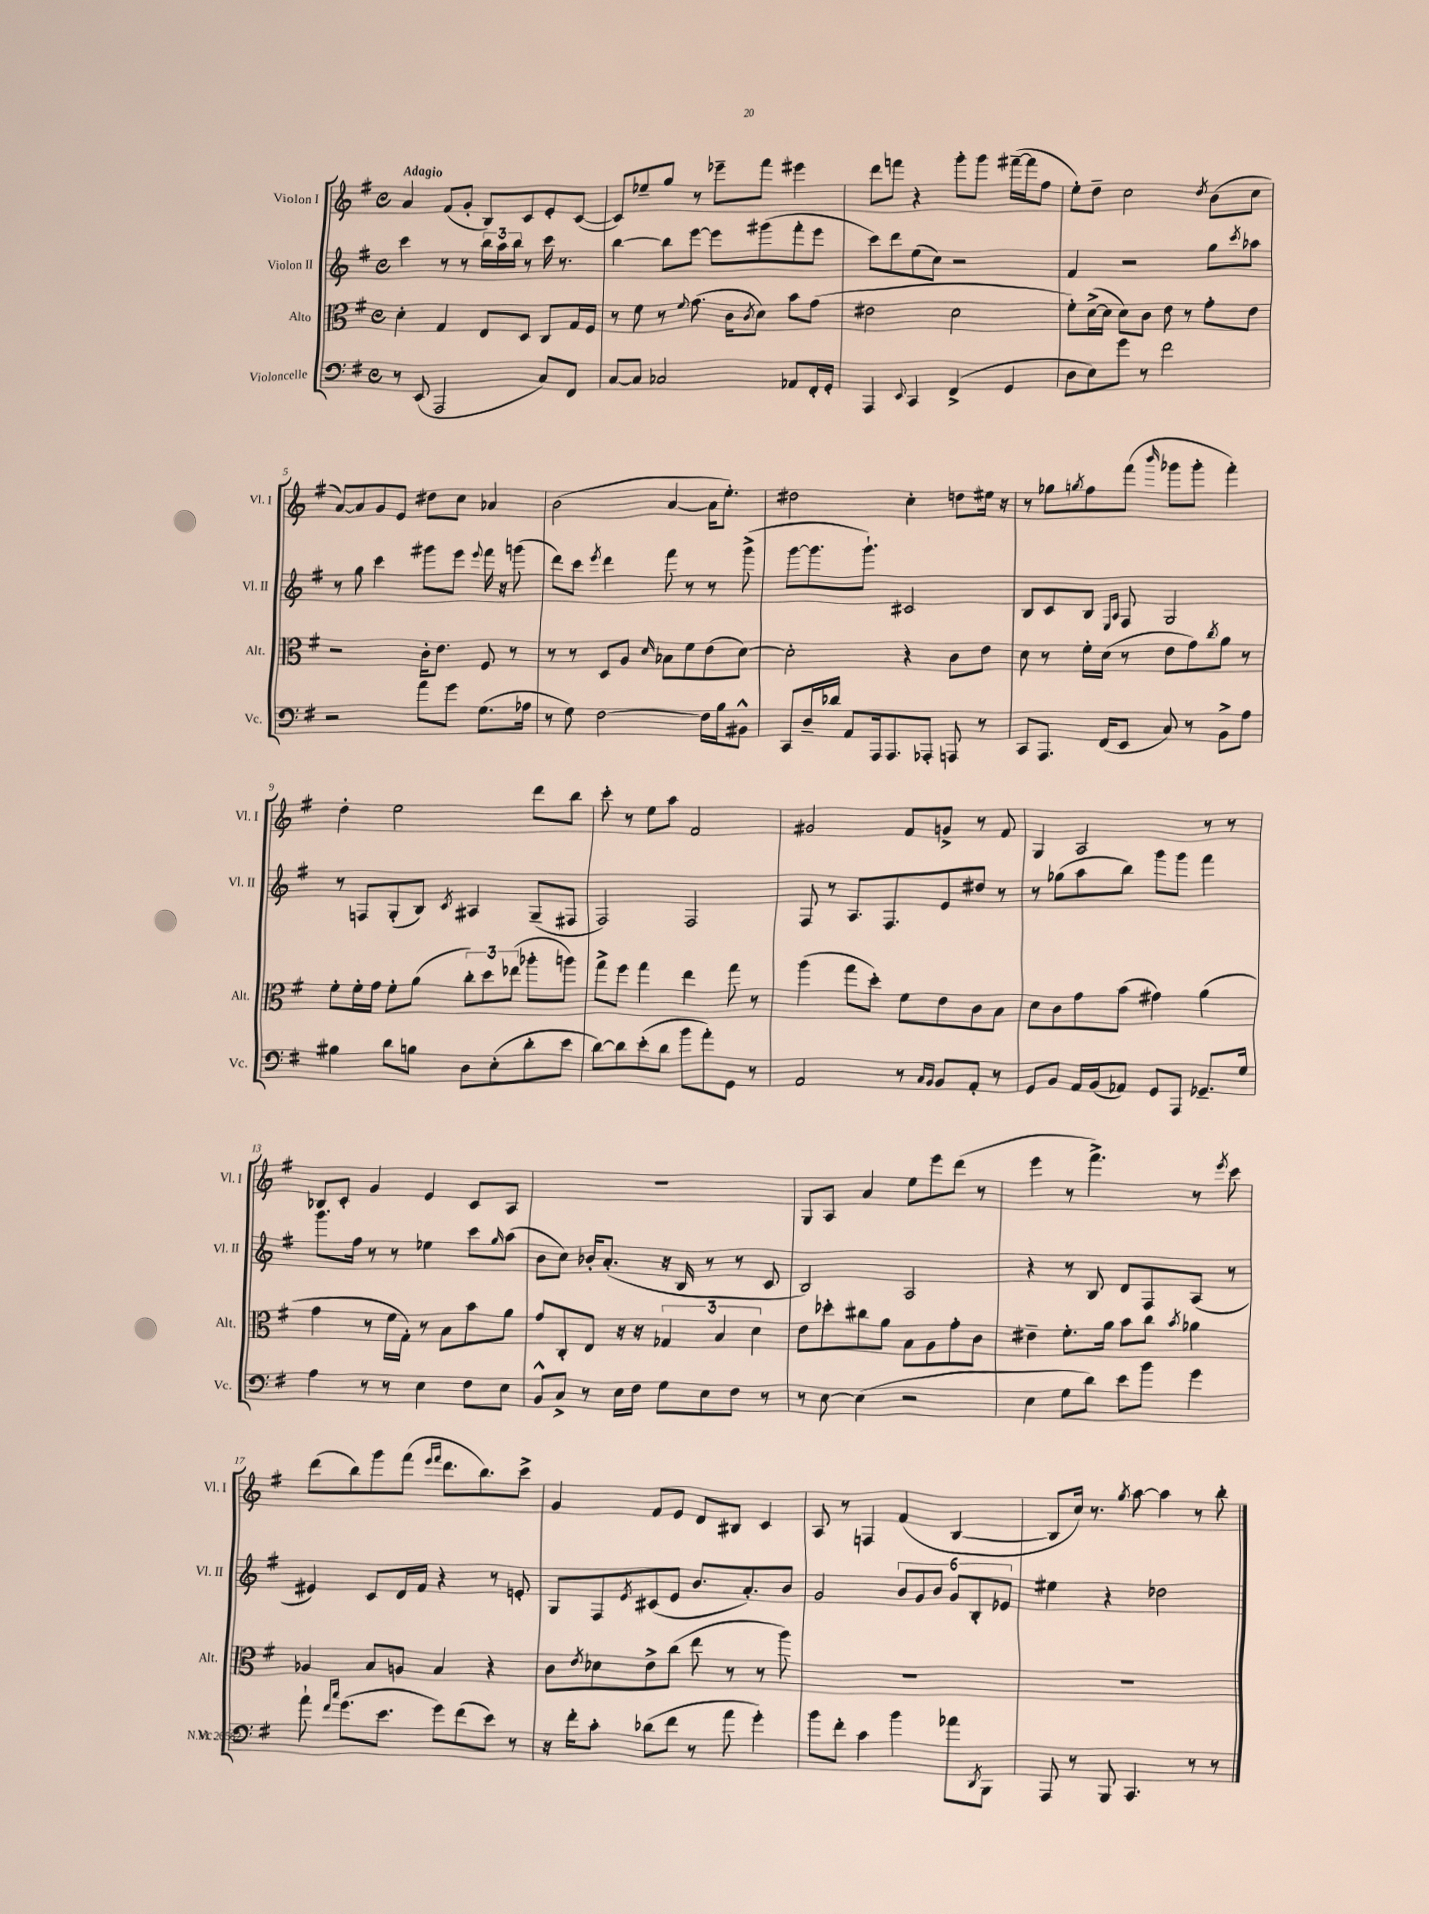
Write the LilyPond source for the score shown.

<<
\new StaffGroup <<
\new Staff = "s0" \with { instrumentName = "Violon I" shortInstrumentName = "Vl. I" } {
    \clef treble \key g \major \defaultTimeSignature \time 4/4 \tempo "Adagio"
    a'4 fis'8( g'8-. b8) c'8 e'8-. c'8~( |
    c'8) ees''8-- g''8 r8 ees'''8-- fis'''8 eis'''4 |
    d'''8 f'''8 r4 g'''8-. g'''8 fis'''16~--( fis'''16 fis''8 |
    e''8-.) d''8-- c''2 \acciaccatura { d''8 } b'8( c''8 |
    a'8~) a'8 g'8 e'8 dis''8 c''8 aes'4 |
    b'2( a'4~ a'16 e''8.-.) |
    dis''2 c''4-. d''8 eis''16 r16 |
    r8 ges''8 \acciaccatura { g''8 } fis''8 fis'''8( \grace { b'''16 } ges'''8 ges'''8-. fis'''4-.) |
    d''4-. e''2 d'''8 b''8 |
    c'''8-. r8 e''8 a''8 fis'2 |
    gis'2 fis'8 g'8-> r8 fis'8 |
    g4 a2 r8 r8 |
    bes8 c'8-. g'4 e'4 c'8 a8 |
    R1 |
    g8 a8 a'4 e''8 e'''8 d'''8( r8 |
    e'''4 r8 fis'''4.->) r8 \acciaccatura { e'''8 } c'''8 |
    d'''8( b''8) g'''8 fis'''8( \grace { e'''16 fis'''16 } d'''8. b''8.) c'''8-> |
    g'4 fis'8 e'8 d'8 bis8 c'4 |
    a8 r8 f4 fis'4( b4~ |
    b8 c''16) r8. \acciaccatura { g''8 } a''8~ a''4 r8 b''8-. \bar "|." |
}
\new Staff = "s1" \with { instrumentName = "Violon II" shortInstrumentName = "Vl. II" } {
    \clef treble \key g \major \defaultTimeSignature \time 4/4
    c'''4 r8 r8 \tuplet 3/2 { b''16 a''16 b''16 } r8 c'''16 r8. |
    b''4~ b''8 e'''8~ e'''8 gis'''8( fis'''8-. e'''8 |
    c'''8) d'''8 e''8( c''8) r2 |
    fis'4 r2 g''8 \acciaccatura { c'''8 } aes''8 |
    r8 g''8 c'''4 gis'''8 e'''8 \appoggiatura { e'''8 } fis'''16 r16 g'''8( |
    d'''8) c'''8 \acciaccatura { e'''8 } d'''4 fis'''8 r8 r8 g'''8->( |
    g'''8~ g'''8. g'''8.-!) cis'2 |
    b8 c'8 b8 \grace { e16 a16 } fis8 g2 |
    r8 f8 g8-.( b8) \acciaccatura { c'8 } ais4 g8--( fis8 |
    fis2) fis2 |
    fis8 r8 a8. fis8. e'8 dis''8 r8 |
    r8 ges''8( a''8 b''8) g'''8 g'''8 fis'''4 |
    g'''8. fis''16 r8 r8 ees''4 c'''8 \grace { g''16 } a''8( |
    b'8 c''8) bes'16-. a'8.-.( r16 b16 r8 r8 c'8 |
    b2) a2 |
    r4 r8 b8 d'8 fis8 a8( r8 |
    eis'4) c'8 d'16 fis'16 r4 r8 e'8-. |
    g8 fis8 \acciaccatura { e'8 } cis'8( e'8 b'8. a'8.-.) b'8 |
    g'2 \tuplet 6/4 { b'8 g'8 b'8 g'8 b8-. ees'8 } |
    eis''4 r4 des''2 \bar "|." |
}
\new Staff = "s2" \with { instrumentName = "Alto" shortInstrumentName = "Alt." } {
    \clef alto \key g \major \defaultTimeSignature \time 4/4
    d'4-. g4 e8 d8 c8 g16 fis16 |
    r8 fis'8 r8 \appoggiatura { fis'8 } g'8.( c'16 \acciaccatura { c'8 } d'8) b'8 g'8( |
    eis'2 d'2 |
    fis'8-.) d'16~->( d'16 d'8) c'8 e'8 r8 g'8-. e'8 |
    r2 c'16-. e'8. fis8 r8 |
    r8 r8 d8 a8 \grace { d'16 } bes8 fis'8 e'8( d'8~) |
    d'2-. r4 c'8 e'8 |
    d'8 r8 fis'16-. d'16( r8 e'8 g'8) \acciaccatura { c''8 } a'8 r8 |
    fis'8-. fis'16-. g'16 fis'8-. a'8( \tuplet 3/2 { c''8-.) d''8 ees''8( } aes''8-. a''8) |
    g''8-> fis''8 g''4 e''4 g''8 r8 |
    a''4( g''8 d''8-.) fis'8 e'8 c'8 b8 |
    d'8 c'8 g'8 b'8( gis'4) a'4( |
    g'4 r8 fis'16 g16-.) r8 b8 b'8 a'8 |
    g'8 c8-. e8 r16 r16 \tuplet 3/2 { ges4 b4 d'4 } |
    e'8 des''8-. cis''8 a'8 b8 a8 g'8-. c'8 |
    eis'4-- fis'8.-. a'16 b'8 c''8 \acciaccatura { b'8 } aes'4 |
    aes4 b8 a8 b4 r4 |
    c'8 \acciaccatura { e'8 } des'8 e'8-> c''8( e''8 r8 r8 a''8) |
    R1 |
    R1 \bar "|." |
}
\new Staff = "s3" \with { instrumentName = "Violoncelle" shortInstrumentName = "Vc." } {
    \clef bass \key g \major \defaultTimeSignature \time 4/4
    r8 e,8( a,,2 c8) fis,8 |
    c8~ c8 ces2 aes,8 fis,16-. g,16-. |
    a,,4 \appoggiatura { e,8 } c,4 fis,4->( g,4 |
    d8 e8) g'8 r8 fis'2 |
    r2 a'8 g'8 g8.( aes16 |
    r8 g8) fis2~ fis16 b16 bis,8-^ |
    c,8 d16-- des'16 a,8 a,,16 a,,8. aes,,8-. a,,8 r8 |
    c,8 a,,8. fis,16( e,8 c8) r8 b,8-> a8 |
    bis4 d'8 b8 d8 e8-.( d'8-. e'8 |
    d'8~) d'8 e'8-.( d'8 b'8 a'8-.) g,8 r8 |
    a,2 r8 \grace { c16 b,16 } b,8 a,8-. r8 |
    g,8 b,8 a,16 b,16( aes,8) g,8 a,,8 ges,8.-- g16 |
    a4 r8 r8 e4 fis8 e8 |
    b,8-^ c8-> r8 e16 fis16 g8 e8 fis8 r8 |
    r8 e8~ e4( r2 |
    e4 g8 d'8) e'8 b'8 g'4 |
    a'8-! \grace { fis'16 c''16 } g'8.( e'8. g'8) fis'8( e'8) r8 |
    r16 fis'16-. c'8-. des'8( fis'8 r8 a'8 g'4-.) |
    b'8 fis'8-. c'4 b'4 aes'8 \acciaccatura { d,8 } b,,8 |
    a,,8 r8 b,,8 c,4. r8 r8 \bar "|." |
}
>>
>>
